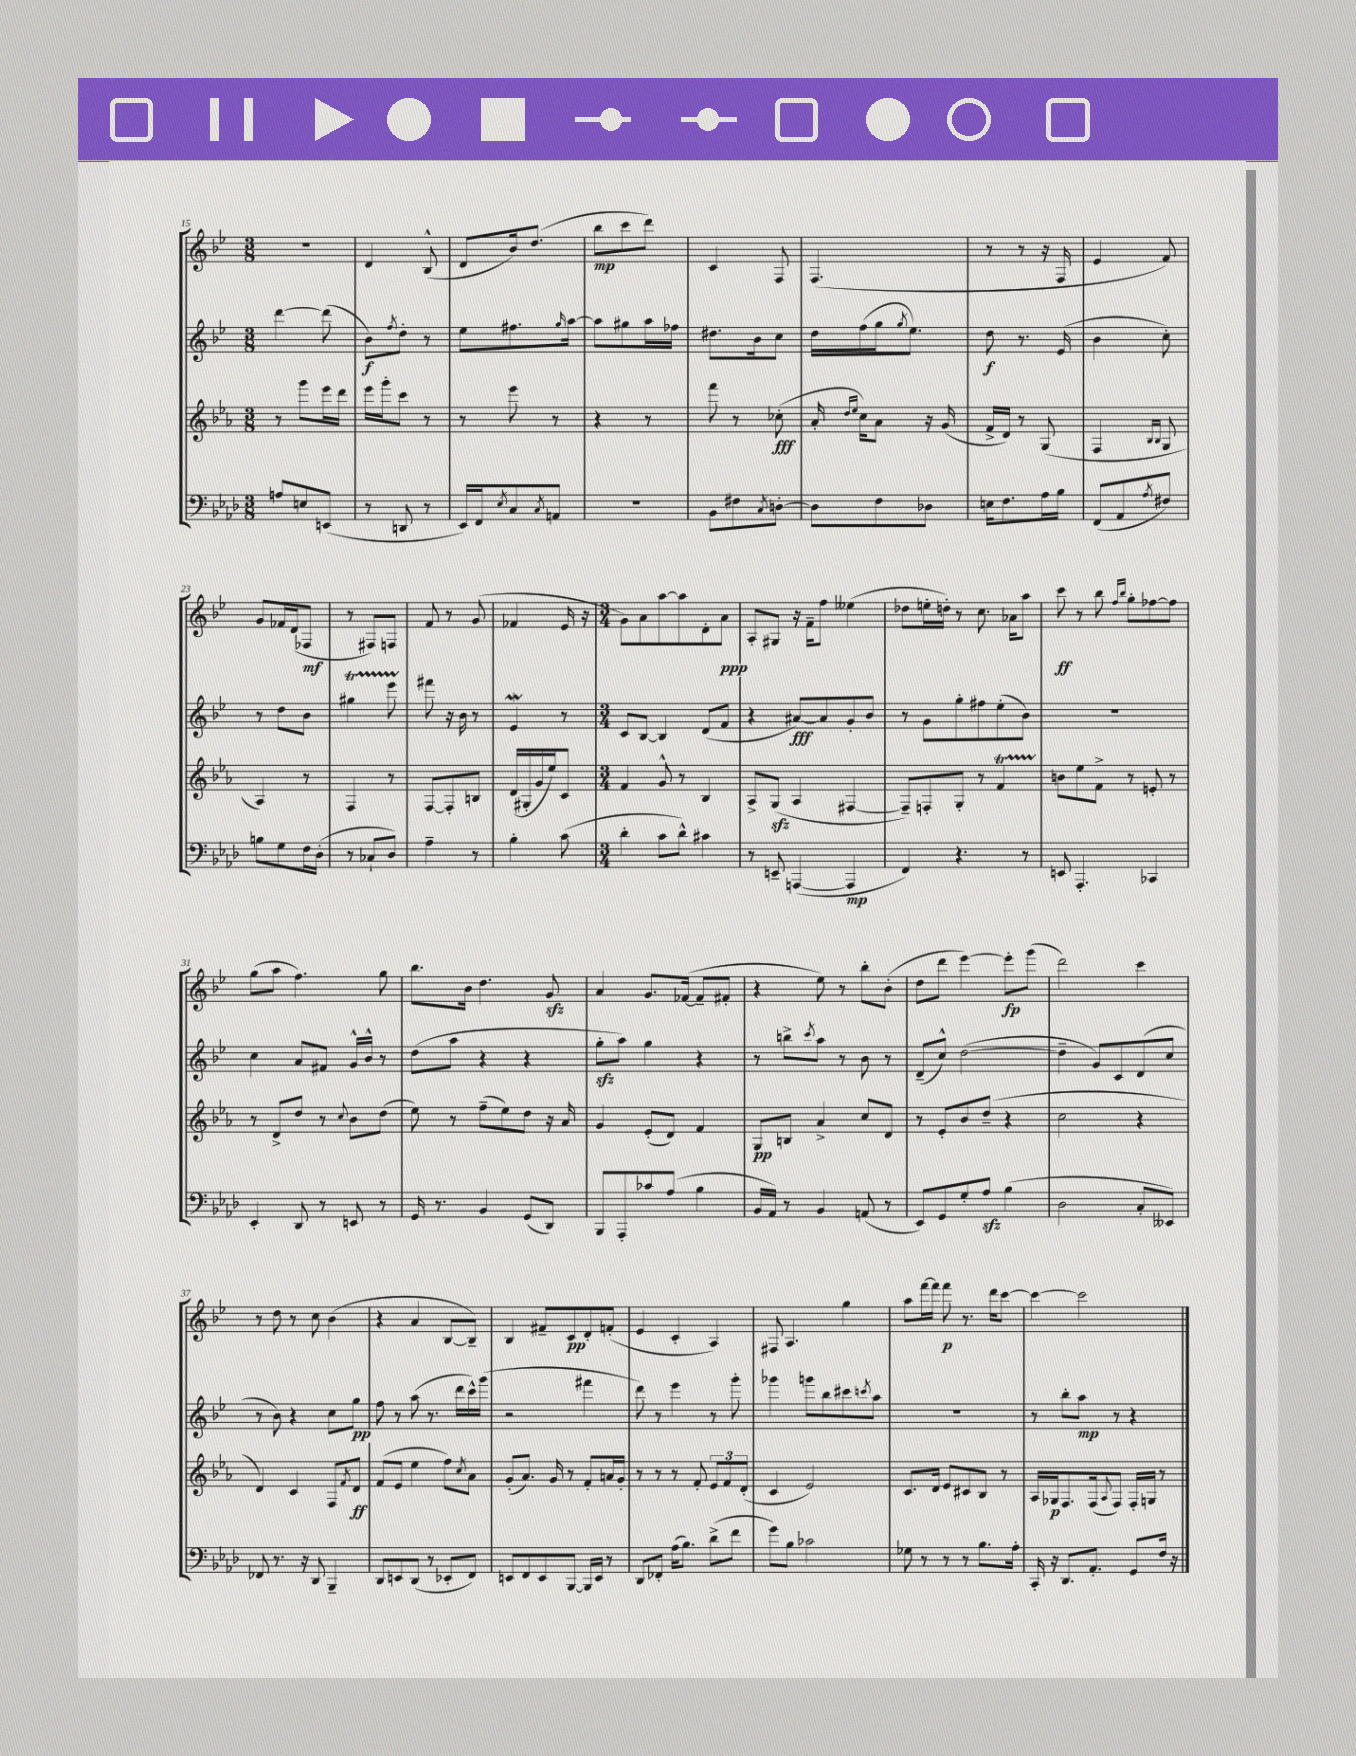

**kern	**kern	**kern	**kern
*staff4	*staff3	*staff2	*staff1
*clefF4	*clefG2	*clefG2	*clefG2
*k[b-e-a-d-]	*k[b-e-a-]	*k[b-e-]	*k[b-e-]
*M3/8	*M3/8	*M3/8	*M3/8
8A	8r	[4ddd	4.r
8E	8ggg	.	.
(8EE	16eee-	(8ddd]	.
.	16ddd	.	.
=	=	=	=
8r	16eee-	8b-)	4d
.	16ggg'	.	.
.	.	8qff	.
8DD	8ccc	8dd'	.
8r	8r	8r	(8B-^^
=	=	=	=
16EE-)	8r	8ee-	8d
16FF	.	.	.
8qE-	.	.	.
8C	8eee-	8.ff#	16b-)
.	.	.	(8.dd
8qC	.	.	.
8AA	8r	.	.
.	.	16qqgg	.
.	.	[16aa	.
=	=	=	=
4.r	4r	8aa]	8bb-
.	.	8gg#	8ccc
.	8r	16aa	8ddd)
.	.	16ff-	.
=	=	=	=
8BB-	8fff	8.dd#	4c
8F#	8r	.	.
.	.	16b-	.
8qC	.	.	.
[8D'	(8cc-'	8cc	8F
=	=	=	=
8D]	16a-'	16dd	(4.F
.	16qqdd	.	.
.	16qqee-	.	.
.	16cc)	(16ff	.
8F	8a-	16gg	.
.	.	8qgg	.
.	.	8.ee-)	.
8D-	16r	.	.
.	(16g	.	.
=	=	=	=
16E	16f^	8dd	8r
8.F	16d)	.	.
.	8r	8.r	8r
16A-	(8G	.	16r
16B-	.	(16e-	16F
=	=	=	=
(8FF	4F	4b-	4e-
8AA-	.	.	.
.	16qqB-	.	.
8qA-	16qqB-	.	.
8F#)	8G	8cc')	8f)
=	=	=	=
8B	4A-)	8r	8g
8G	.	8dd	16f-
.	.	.	(16d
16F	8r	8b-	8F-
(16D-'	.	.	.
=	=	=	=
8r	4F	4gg#	8r
8C-`	.	.	8F#)
8D-)	8r	8eee-	8F
=	=	=	=
4A-~	[8F	8fff#	8f
.	8F']	16r	8r
.	.	16b-	.
8r	8B	8r	(8g
=	=	=	=
4B-'	(16d	4e-	4f-
.	16G#'	.	.
.	16g	.	.
.	16ee-)	.	.
(8c	8c	8r	16e-
.	.	.	16r
=	=	=	=
*M3/4	*M3/4	*M3/4	*M3/4
4d-'	4f	8c	8g)
.	.	[8B-	8a
8c	8g^^	4B-]	[8aa
8d-^^)	8r	.	8aa]
4c#	4B-	(8d	8d'
.	.	8f	8a
=	=	=	=
8r	8A-^	4r	8A'
8EE~	(8G	.	8G#
([4AAA	4A-	[8a#)	16r
.	.	.	16f~
.	.	8a#]	8ff
4AAA]	[4F#	8g'	(4ee--
.	.	8b-	.
=	=	=	=
4FF)	8F#~])	8r	8dd-
.	8F'	8g	16ee'
.	.	.	16dd')
4.r	8G'	8gg'	8r
.	8r	8ff#	8.cc
.	4f	(8ee-'	.
.	.	.	16a-
8r	.	8b-)	8aa
=	=	=	=
8EE	8b	2.r	8ccc
4.AAA-'	8ee-	.	8r
.	8f^	.	8bb-
.	.	.	16qqff
.	.	.	16qqbb-
.	8r	.	8gg'
4CC-	8e'	.	[8ff-
.	8r	.	8ff-]
=	=	=	=
4EE-'	8r	4cc	(8gg
.	8d^	.	8aa
8DD-	8dd	8a	4.ff)
8r	8r	8f#	.
.	8qqcc	.	.
8EE	8b-	16g^^	.
.	.	16b-^^	.
8r	(8dd	8r	8gg
=	=	=	=
16GG	8ee-)	(8dd	8.bb-
8.r	.	.	.
.	8r	8aa	.
.	.	.	16b-
4BB-	(8ff~	4r	4.dd
.	8ee-)	.	.
(8GG	8dd	4r	.
8DD-)	16r	.	8g
.	16a-	.	.
=	=	=	=
8BBB-	4g	8gg'	4a
8AAA-'	.	8aa)	.
8c-	(8e-'	4gg	8.g
(8A-	8d)	.	.
.	.	.	([16f-
4B-	4f	4r	8f-~]
.	.	.	8f#'
=	=	=	=
16BB-	8G	8r	4r
16AA-)	.	.	.
8r	8B	8bb^	.
.	.	8qccc	.
4BB-	4a-^	8aa	8ee-)
.	.	8r	8r
(8AA	8cc	8b-	8bb-'
8r	8d	8r	(8b-'
=	=	=	=
8EE-)	8r	(8d~	8dd
8GG	8e-'	8cc^^)	8ddd
8G'	8b-	([2dd	[4eee-)
8A-	(8dd~	.	.
(4B-	4r	.	8eee-']
.	.	.	(8ggg
=	=	=	=
2D-	2cc	4dd~]	2ddd)
.	.	8g)	.
.	.	8c	.
8C'	4r	(8d	4ccc
8EE--)	.	8cc	.
=	=	=	=
8FF-	4d)	8r	8r
8.r	.	8b-)	8dd
.	4c	4r	8r
16r	.	.	.
8DD-	.	.	8cc
4BBB-~	8F	8cc	(4b-
.	8qf	.	.
.	8d	8gg	.
=	=	=	=
8DD-	(8f	8ff	4r
8EE	8e-	8r	.
(8DD-	4ee-	(8aa	4a
8r	.	8.r	.
8EE-'	8ff)	.	[8B-
.	.	16ddd	.
.	8qcc	.	.
8FF)	8a-	16ccc^^)	8B-~])
.	.	(16ggg	.
=	=	=	=
8EE	(8g'	2r	4B-
8FF	8.a-)	.	.
8EE	.	.	8f#~
.	16g	.	.
[8BBB-	8r	.	8c
16BBB-]	8f'	4fff#	8d'
16EE	.	.	.
8r	16a	.	(8f'
.	16g'	.	.
=	=	=	=
8DD-	8r	8ddd)	4e-
8FF-'	8r	8r	.
(16A-	8r	4eee-	4c'
8.B-)	.	.	.
.	8f'	.	.
(8d-^	12e-	8r	4A)
.	12f	.	.
8f	.	8ggg'	.
.	(12d'	.	.
=	=	=	=
8g)	4c	4ggg-	8F#
8B-	.	.	4.A
2c-	2e-)	8ggg	.
.	.	8bb-	.
.	.	8ccc#	4gg
.	.	8qccc	.
.	.	8aa	.
=	=	=	=
8G-	8.c	2.r	8aa
8r	.	.	[16fff
.	16d	.	16fff]
8r	8e-	.	8fff
8r	8c#	.	8.r
8.B-	8B-	.	.
.	.	.	16ddd
.	8r	.	[8ccc
16A-'	.	.	.
=	=	=	=
16CC'	16A-	8r	4ccc_
16r	16G-	.	.
8.DD-	8.F	8bb-'	.
.	.	8aa	2ccc]
8.AA-'	(16F	.	.
.	8qqA-	.	.
.	8F)	8r	.
8GG	16F'	4r	.
.	16G	.	.
16F	8r	.	.
16r	.	.	.
==	==	==	==
*-	*-	*-	*-
